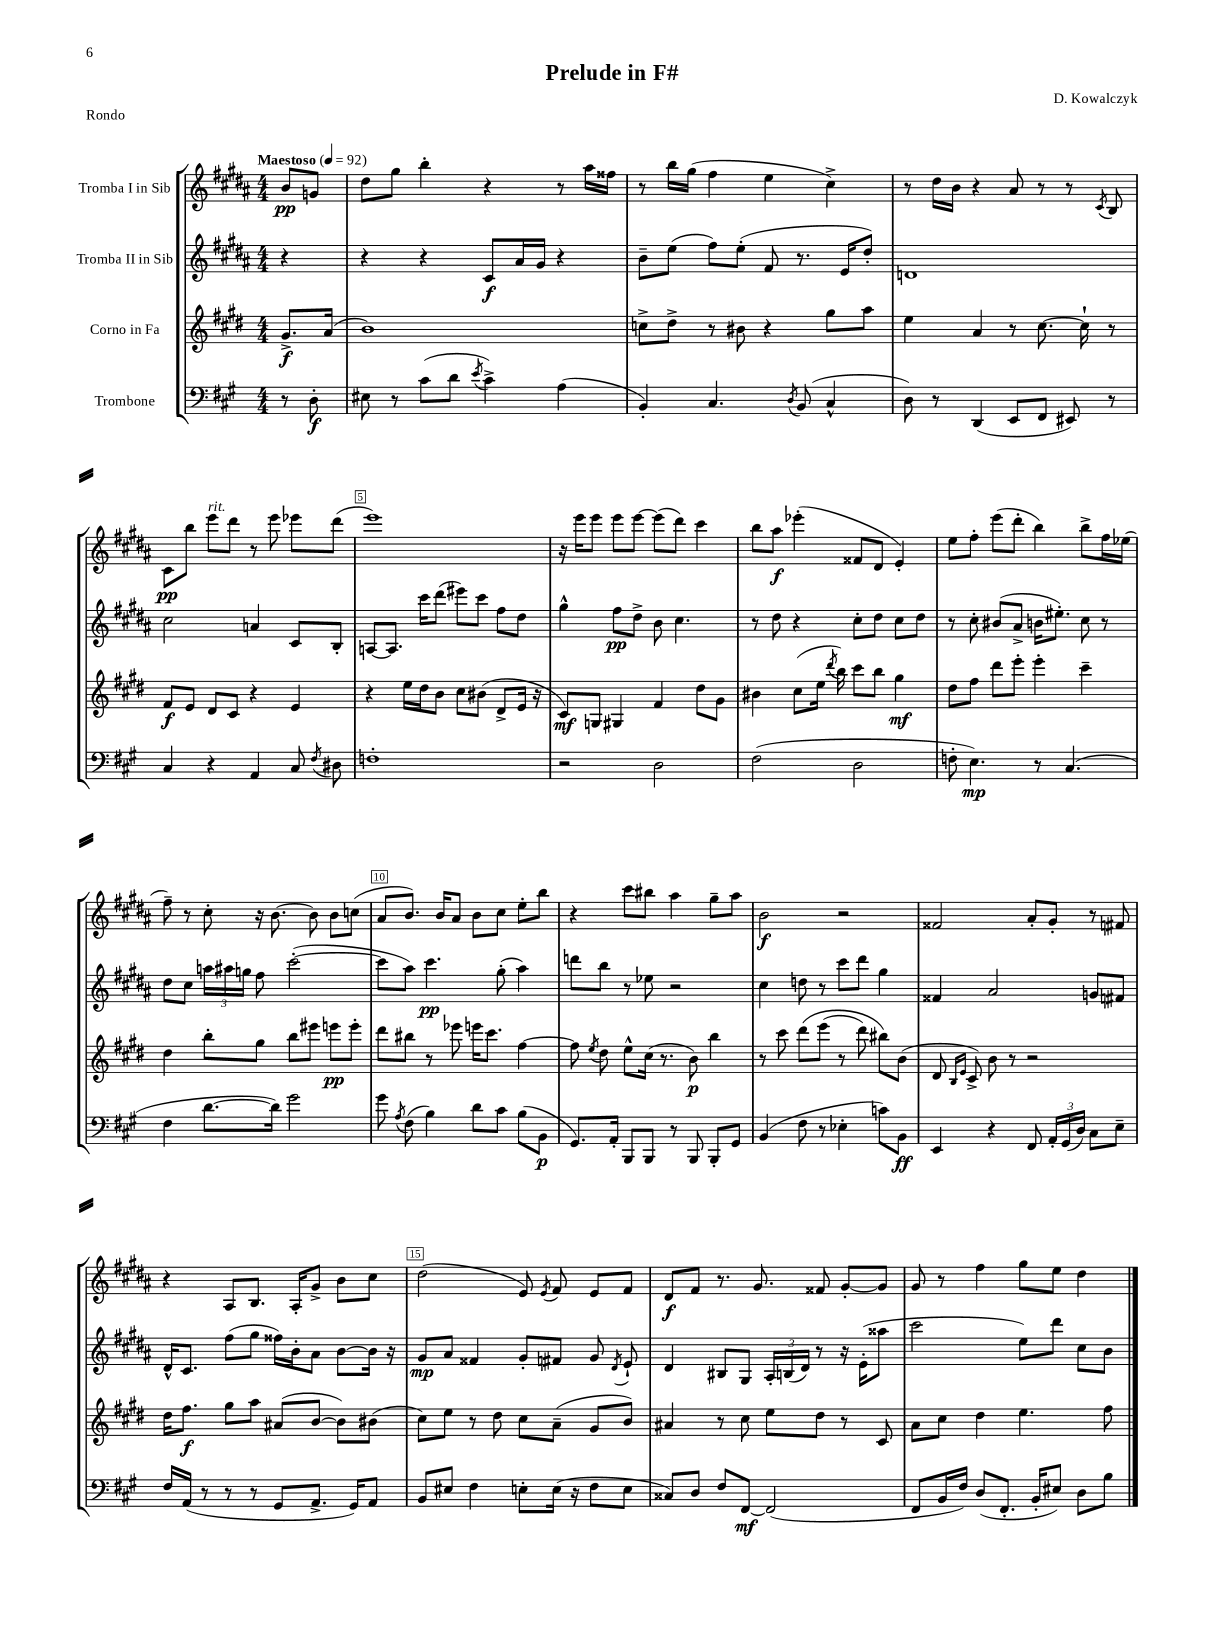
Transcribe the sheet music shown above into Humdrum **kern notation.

**kern	**dynam	**kern	**dynam	**kern	**dynam	**kern	**dynam
*part4	*part4	*part3	*part3	*part2	*part2	*part1	*part1
*staff4	*staff4	*staff3	*staff3	*staff2	*staff2	*staff1	*staff1
*I"Trombone	*	*I"Corno in Fa	*	*I"Tromba II in Sib	*	*I"Tromba I in Sib	*
*clefF4	*	*clefG2	*	*clefG2	*	*clefG2	*
*k[f#c#g#]	*	*k[f#c#g#d#]	*	*k[f#c#g#d#a#]	*	*k[f#c#g#d#a#]	*
*M4/4	*	*M4/4	*	*M4/4	*	*M4/4	*
*MM92	*	*MM92	*	*MM92	*	*MM92	*
=	=	=	=	=	=	=	=
!	!	!	!	!	!	!LO:TX:a:B:t=Maestoso	!
8r	.	8.g#^/L	f	4r	.	8b/L	pp
8D'\	f	.	.	.	.	8gn/J	.
.	.	(16a/Jk	.	.	.	.	.
=1	=1	=1	=1	=1	=1	=1	=1
8E#X\	.	1b)	.	4r	.	8dd#\L	.
8r	.	.	.	.	.	8gg#\J	.
(8c#\L	.	.	.	4r	.	4bb'\	.
8d\J	.	.	.	.	.	.	.
8qe/	.	.	.	.	.	.	.
4c#^\)	.	.	.	8c#/L	f	4r	.
.	.	.	.	16a#/L	.	.	.
.	.	.	.	16g#/JJ	.	.	.
(4A\	.	.	.	4r	.	8r	.
.	.	.	.	.	.	16aa#\LL	.
.	.	.	.	.	.	16ff##X\JJ	.
=2	=2	=2	=2	=2	=2	=2	=2
4BB'/)	.	8ccn^\L	.	8b~\L	.	8r	.
.	.	8dd#^\J	.	(8ee\J	.	16bb\LL	.
.	.	.	.	.	.	(16gg#\JJ	.
4.C#/	.	8r	.	8ff#\L)	.	4ff#\	.
.	.	8b#X\	.	(8ee'\J	.	.	.
.	.	4r	.	8f#/	.	4ee\	.
8qD/	.	.	.	.	.	.	.
(8BB/	.	.	.	8.r	.	.	.
4C#^^/	.	8gg#\L	.	.	.	4cc#^\)	.
.	.	.	.	16e/KL	.	.	.
.	.	8aa\J	.	8dd#'/J)	.	.	.
=3	=3	=3	=3	=3	=3	=3	=3
8D\)	.	4ee\	.	1dn	.	8r	.
8r	.	.	.	.	.	16dd#\LL	.
.	.	.	.	.	.	16b\JJ	.
(4DD/	.	4a/	.	.	.	4r	.
8EE/L	.	8r	.	.	.	8a#/	.
8FF#/J	.	[8.cc#\	.	.	.	8r	.
8EE#X/)	.	.	.	.	.	8r	.
.	.	16cc#`\]	.	.	.	.	.
.	.	.	.	.	.	8qc#/	.
8r	.	8r	.	.	.	8B/	.
!!LO:LB:g=z
=4	=4	=4	=4	=4	=4	=4	=4
4C#/	.	8f#/L	f	2cc#\	.	8c#\L	pp
.	.	8e/J	.	.	.	8bb\J	.
!	!	!	!	!	!	!LO:TX:a:i:t=rit.	!
4r	.	8d#/L	.	.	.	8eee\L	.
.	.	8c#/J	.	.	.	8ddd#\J	.
4AA/	.	4r	.	4an/	.	8r	.
.	.	.	.	.	.	8eee\	.
8C#/	.	4e/	.	8c#/L	.	8eee-X\L	.
8qF#/	.	.	.	.	.	.	.
8D#X\	.	.	.	8B'/J	.	(8ddd#\J	.
=5	=5	=5	=5	=5	=5	=5	=5
1Fn'	.	4r	.	[8An/L	.	1eee)	.
.	.	.	.	8.A/J]	.	.	.
.	.	16ee\LL	.	.	.	.	.
.	.	16dd#\J	.	16ccc#\KL	.	.	.
.	.	8b\J	.	(8ddd#\J	.	.	.
.	.	8cc#\L	.	8eee#X\L)	.	.	.
.	.	(8b#X\J	.	8ccc#\J	.	.	.
.	.	8d#^/L	.	8ff#\L	.	.	.
.	.	16e/Jk	.	8dd#\J	.	.	.
.	.	16r	.	.	.	.	.
=6	=6	=6	=6	=6	=6	=6	=6
2r	.	8c#/L)	mf	4gg#^^\	.	16r	.
.	.	.	.	.	.	16eee\KL	.
.	.	8Gn/J	.	.	.	8eee\J	.
.	.	4G#X/	.	8ff#\L	pp	8eee\L	.
.	.	.	.	8dd#^\J	.	[8eee\J	.
2D\	.	4f#/	.	8b\	.	(8eee\L]	.
.	.	.	.	4.cc#\	.	8ddd#\J)	.
.	.	8dd#\L	.	.	.	4ccc#\	.
.	.	8g#\J	.	.	.	.	.
=7	=7	=7	=7	=7	=7	=7	=7
(2F#\	.	4b#X\	.	8r	.	8bb\L	.
.	.	.	.	8dd#\	.	8aa#\J	f
.	.	(8cc#\L	.	4r	.	(4eee-X'\	.
.	.	16ee\Jk	.	.	.	.	.
.	.	8qddd#/	.	.	.	.	.
.	.	16bb\)	.	.	.	.	.
2D\	.	8ccc#\L	.	8cc#'\L	.	8f##X/L	.
.	.	8bb\J	.	8dd#\J	.	8d#/J	.
.	.	4gg#\	mf	8cc#\L	.	4e'/)	.
.	.	.	.	8dd#\J	.	.	.
=8	=8	=8	=8	=8	=8	=8	=8
8Fn'\	.	8dd#\L	.	8r	.	8ee\L	.
4.E\)	mp	8ff#\J	.	8cc#'\	.	8ff#'\J	.
.	.	8ddd#\L	.	(8b#X/L	.	(8eee\L	.
.	.	8eee'\J	.	8a#^/J	.	8ddd#'\J	.
8r	.	4eee'\	.	16bn\KL	.	4bb\)	.
.	.	.	.	8.ee#X'\J)	.	.	.
(4.C#/	.	.	.	.	.	.	.
.	.	4ccc#~\	.	8cc#\	.	8bb^\L	.
.	.	.	.	8r	.	16ff#\L	.
.	.	.	.	.	.	(16ee-X\JJ	.
!!LO:LB:g=z
=9	=9	=9	=9	=9	=9	=9	=9
4F#\	.	4dd#\	.	8dd#\L	.	8ff#~\)	.
.	.	.	.	8cc#\J	.	8r	.
[8.d\L	.	8bb'\L	.	24aan\LL	.	8cc#'\	.
.	.	.	.	24aa#X\	.	.	.
.	.	.	.	24ggn\JJ	.	.	.
.	.	8gg#\J	.	8ff#\	.	16r	.
16d\Jk])	.	.	.	.	.	[8.b\	.
2g#\	.	8bb\L	.	([2ccc#'\	.	.	.
.	.	8eee#X\J	.	.	.	8b\]	.
.	.	8eeen\L	pp	.	.	8b\L	.
.	.	8eee'\J	.	.	.	(8ccn\J	.
=10	=10	=10	=10	=10	=10	=10	=10
8g#\	.	8ddd#\L	.	8ccc#\L]	.	8a#/L	.
8qA/	.	.	.	.	.	.	.
(8F#\	.	8bb#X\J	.	8aa#\J)	.	8.b/J)	.
4B\)	.	8r	.	4.ccc#\	pp	.	.
.	.	.	.	.	.	16b/KL	.
.	.	8eee-X\	.	.	.	8a#/J	.
8d\L	.	16eeen\KL	.	.	.	8b\L	.
.	.	8.ccc#\J	.	.	.	.	.
8c#\J	.	.	.	(8gg#'\	.	8cc#\J	.
(8B\L	.	[4ff#\	.	4aa#\)	.	8ee'\L	.
8BB\J	p	.	.	.	.	8bb\J	.
=11	=11	=11	=11	=11	=11	=11	=11
8.GG#/L)	.	8ff#\]	.	8dddn\L	.	4r	.
.	.	8qee/	.	.	.	.	.
.	.	8dd#\	.	8bb\J	.	.	.
16AA'/Jk	.	.	.	.	.	.	.
8BBB/L	.	8ee^^\L	.	8r	.	8ccc#\L	.
8BBB/J	.	(16cc#\Jk	.	8ee-X\	.	8bb#X\J	.
.	.	8.r	.	.	.	.	.
8r	.	.	.	2r	.	4aa#\	.
8BBB/	.	8b\)	p	.	.	.	.
8BBB'/L	.	4bb\	.	.	.	8gg#~\L	.
8GG#/J	.	.	.	.	.	8aa#\J	.
=12	=12	=12	=12	=12	=12	=12	=12
(4BB/	.	8r	.	4cc#\	.	2b\	f
.	.	8ccc#\	.	.	.	.	.
8F#\	.	(8ddd#\L	.	8ddn\	.	.	.
8r	.	(8eee\J	.	8r	.	.	.
4E-X'\	.	8r	.	8ccc#\L	.	2r	.
.	.	8ddd#\)	.	8ddd#\J	.	.	.
8cn\L)	.	8bb#X\L)	.	4gg#\	.	.	.
8BB\J	ff	(8b\J	.	.	.	.	.
=13	=13	=13	=13	=13	=13	=13	=13
4EE/	.	8d#/	.	4f##X/	.	2f##X/	.
.	.	16qqB/LL	.	.	.	.	.
.	.	16qqe/JJ	.	.	.	.	.
.	.	8c#^/)	.	.	.	.	.
4r	.	8b\	.	2a#/	.	.	.
.	.	8r	.	.	.	.	.
8FF#/	.	2r	.	.	.	8a#'/L	.
24AA'/LL	.	.	.	.	.	8g#'/J	.
(24GG#/	.	.	.	.	.	.	.
24D/JJ)	.	.	.	.	.	.	.
8C#\L	.	.	.	8gn/L	.	8r	.
8E~\J	.	.	.	8f#X/J	.	8f#X/	.
!!LO:LB:g=z
=14	=14	=14	=14	=14	=14	=14	=14
16F#/LL	.	16dd#\KL	.	16d#^^/KL	.	4r	.
(16AA/JJ	.	8.ff#\J	f	8.c#/J	.	.	.
8r	.	.	.	.	.	.	.
8r	.	8gg#\L	.	(8ff#\L	.	8A#/L	.
8r	.	8aa\J	.	8gg#\J	.	8.B/J	.
8GG#/L	.	(8a#X/L	.	16ff##X\LL)	.	.	.
.	.	.	.	16b'\J	.	16A#'/KL	.
8.AA^/J	.	[8b/J	.	8a#\J	.	8g#^/J	.
.	.	8b\L])	.	[8b\L	.	8b\L	.
16GG#/KL)	.	.	.	.	.	.	.
8AA/J	.	(8b#X\J	.	16b\Jk]	.	8cc#\J	.
.	.	.	.	16r	.	.	.
=15	=15	=15	=15	=15	=15	=15	=15
8BB/L	.	8cc#\L)	.	8g#/L	mp	(2dd#\	.
8E#X/J	.	8ee\J	.	8a#/J	.	.	.
4F#\	.	8r	.	4f##X/	.	.	.
.	.	8dd#\	.	.	.	.	.
8En'\L	.	8cc#\L	.	8g#'/L	.	8e/)	.
.	.	.	.	.	.	8qe/	.
(16E\Jk	.	(8a~\J	.	8f#X/J	.	8f#/	.
16r	.	.	.	.	.	.	.
8F#\L	.	8g#/L	.	8g#/	.	8e/L	.
.	.	.	.	8qd#/	.	.	.
8E\J	.	8b/J)	.	8e`/	.	8f#/J	.
=16	=16	=16	=16	=16	=16	=16	=16
8C##X/L)	.	4a#X/	.	4d#/	.	8d#/L	f
8D/J	.	.	.	.	.	8f#/J	.
8F#/L	.	8r	.	8B#X/L	.	8.r	.
[8FF#/J	mf	8cc#\	.	8G#/J	.	.	.
.	.	.	.	.	.	8.g#/	.
(2FF#/]	.	8ee\L	.	24A#'/LL	.	.	.
.	.	.	.	(24Bn/	.	.	.
.	.	.	.	24d#/JJ)	.	.	.
.	.	8dd#\J	.	8r	.	8f##X/	.
.	.	8r	.	16r	.	[8g#'/L	.
.	.	.	.	(16e'\KL	.	.	.
.	.	8c#/	.	8aa##X\J	.	8g#/J]	.
=17	=17	=17	=17	=17	=17	=17	=17
8FF#/L	.	8a\L	.	2ccc#\	.	8g#/	.
16BB/L	.	8cc#\J	.	.	.	8r	.
16F#/JJ)	.	.	.	.	.	.	.
(8D/L	.	4dd#\	.	.	.	4ff#\	.
8.FF#'/J	.	.	.	.	.	.	.
.	.	4.ee\	.	8ee\L)	.	8gg#\L	.
16BB'/KL	.	.	.	.	.	.	.
8E#X/J)	.	.	.	8ddd#\J	.	8ee\J	.
8D\L	.	.	.	8cc#\L	.	4dd#\	.
8B\J	.	8ff#\	.	8b\J	.	.	.
==	==	==	==	==	==	==	==
*-	*-	*-	*-	*-	*-	*-	*-
